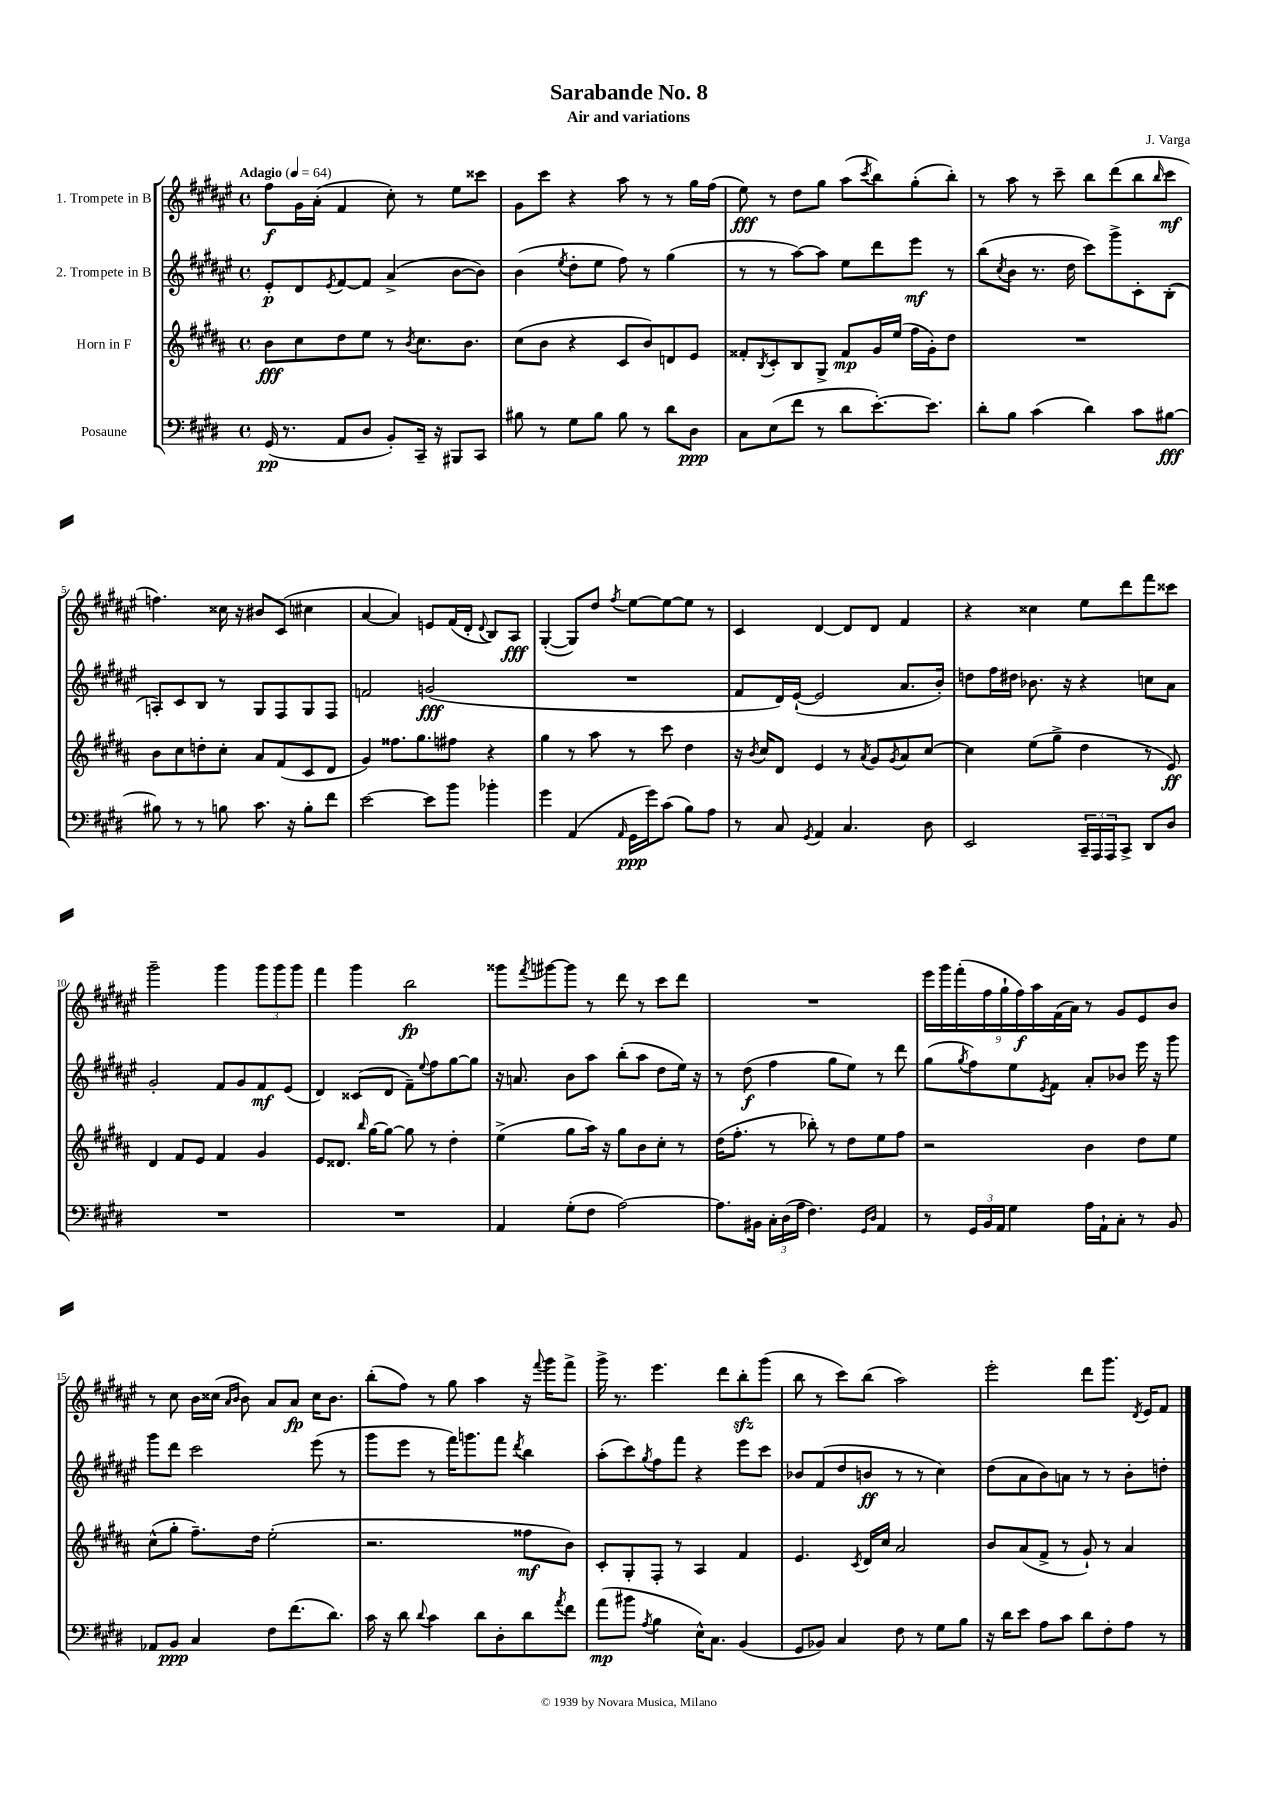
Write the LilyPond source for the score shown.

\header { title = "Sarabande No. 8" composer = "J. Varga" subtitle = "Air and variations" }
<<
\new StaffGroup <<
\new Staff = "s0" \with { instrumentName = "1. Trompete in B" } {
    \clef treble \key fis \major \defaultTimeSignature \time 4/4 \tempo "Adagio" 4 = 64
    fis''8\f gis'16 ais'16-.( fis'4 cis''8-.) r8 eis''8 cisis'''8 |
    gis'8 cis'''8 r4 ais''8 r8 r8 gis''16 fis''16( |
    eis''8\fff) r8 dis''8 gis''8 ais''8( \acciaccatura { cis'''8 } b''8) gis''8-.( b''8-.) |
    r8 ais''8 r8 cis'''8-- b''8 dis'''8( b''8 \grace { b''16 } cis'''8\mf |
    f''4.) cisis''16 r16 bis'8 cis'8( cis''4 |
    ais'4~ ais'4) e'8 fis'16( dis'16-. \appoggiatura { dis'8 } b8) ais8\fff |
    gis4~-.( gis8) dis''8 \acciaccatura { fis''8 } eis''8~ eis''8~ eis''8 r8 |
    cis'4 dis'4~ dis'8 dis'8 fis'4 |
    r4 cisis''4 eis''8 dis'''8 fis'''8 cisis'''8 |
    gis'''2-- gis'''4 \tuplet 3/2 { gis'''8 gis'''8 gis'''8 } |
    fis'''4 gis'''4 b''2\fp |
    gisis'''8 \acciaccatura { fis'''8 } gis'''8~ gis'''8 r8 dis'''8 r8 cis'''8 dis'''8 |
    R1 |
    \tuplet 9/8 { eis'''16 gis'''16 fis'''16-.( fis''16 gis''16-! fis''16\f) ais''16 fis'16( ais'16) } r8 gis'8 eis'8 b'8 |
    r8 cis''8 b'16 cisis''16( \grace { ais'16 b'16 } b'8) ais'8 ais'8\fp cisis''16 b'8. |
    b''8-.( fis''8) r8 gis''8 ais''4 r16 \appoggiatura { fis'''8 } gis'''16 fis'''8-> |
    gis'''16-> r8. eis'''4. dis'''8 b''8-.\sfz gis'''8( |
    b''8 r8 cis'''8) b''8( ais''2) |
    eis'''2-. dis'''8 gis'''8. \acciaccatura { dis'8 } eis'16 fis'8 \bar "|." |
}
\new Staff = "s1" \with { instrumentName = "2. Trompete in B" } {
    \clef treble \key fis \major \defaultTimeSignature \time 4/4
    eis'8-.\p dis'8 \acciaccatura { eis'8 } fis'8~ fis'8 ais'4->( b'8~ b'8) |
    b'4( \acciaccatura { eis''8 } dis''8-. eis''8 fis''8) r8 gis''4( |
    r8 r8 ais''8~) ais''8 eis''8 dis'''8 eis'''8\mf r8 |
    b''8( \acciaccatura { cis''8 } b'8 r8. dis''16 cis'''8) gis'''8-> cis'8-. b8-.( |
    a8-.) cis'8 b8 r8 gis8 fis8 gis8 fis8 |
    f'2 g'2\fff( |
    R1 |
    fis'8 dis'16) eis'16~-!( eis'2 ais'8. b'16-.) |
    d''8 fis''16 dis''16 bes'8. r16 r4 c''8 ais'8 |
    gis'2-. fis'8 gis'8 fis'8\mf eis'8( |
    dis'4) cisis'8( dis'8 fis'8--) \appoggiatura { eis''8 } fis''8 gis''8~ gis''8 |
    r16 a'8. b'8 ais''8 b''8-.( ais''8 dis''8 eis''16) r16 |
    r8 dis''8\f( fis''4 gis''8 eis''8) r8 dis'''8 |
    gis''8( \acciaccatura { gis''8 } fis''8) eis''8 \acciaccatura { eis'8 } fis'8 ais'8-. bes'8 eis'''16 r16 gis'''8 |
    gis'''8 dis'''8 cis'''2 eis'''8( r8 |
    gis'''8 eis'''8 r8 fis'''16) g'''8. fis'''8 \acciaccatura { dis'''8 } b''4 |
    ais''8-.( cis'''8) \acciaccatura { gis''8 } fis''8 fis'''8 r4 eis'''8 cis'''8 |
    bes'8 fis'8( dis''8 b'8\ff r8 r8 cis''4) |
    dis''8( ais'8 b'8) a'8 r8 r8 b'8-. d''8-. \bar "|." |
}
\new Staff = "s2" \with { instrumentName = "Horn in F" } {
    \clef treble \key b \major \defaultTimeSignature \time 4/4
    b'8\fff cis''8 dis''8 e''8 r8 \acciaccatura { b'8 } cis''8. b'8. |
    cis''8( b'8 r4 cis'8 b'8) d'8 e'8 |
    fisis'8-. \acciaccatura { b8 } cis'8-. b8 gis8-> fisis'8\mp gis'16 e''16( fis''16 gis'16-.) dis''8 |
    R1 |
    b'8 cis''8 d''8-. cis''8-. ais'8 fis'8( cis'8 dis'8 |
    gis'4) fisis''8. gis''8. fis''8 r4 |
    gis''4 r8 ais''8 r8 cis'''8 dis''4 |
    r16 \acciaccatura { b'8 } cis''16 dis'8 e'4 r8 \acciaccatura { ais'8 } gis'8 \acciaccatura { gis'8 } ais'8 cis''8~ |
    cis''4 e''8( gis''8-> dis''4 r8 e'8\ff) |
    dis'4 fis'8 e'8 fis'4 gis'4 |
    e'8 disis'8. \grace { b''16 } gis''16~ gis''8~ gis''8 r8 dis''4-. |
    e''4->( gis''8 ais''16) r16 gis''8 b'8 cis''8-. r8 |
    dis''16( fis''8.-. r8 bes''8-.) r8 dis''8 e''8 fis''8 |
    r2 b'4 dis''8 e''8 |
    cis''8-^( gis''8-. fis''8.--) dis''16 e''2-.( |
    r2. fisis''8\mf b'8) |
    cis'8-. gis8-. fis8-. r8 ais4 fis'4 |
    e'4. \acciaccatura { cis'8 } dis'16 cis''16 ais'2 |
    b'8 ais'8( fis'8-> r8 gis'8-!) r8 ais'4 \bar "|." |
}
\new Staff = "s3" \with { instrumentName = "Posaune" } {
    \clef bass \key e \major \defaultTimeSignature \time 4/4
    gis,16\pp( r8. a,8 dis8 b,8-.) cis,16-- r16 bis,,8 cis,8 |
    bis8 r8 gis8 bis8 bis8 r8 dis'8 dis8\ppp |
    cis8 e8( fis'8 r8 dis'8 e'8.~-.) e'8. |
    dis'8-. b8 cis'4( dis'4) cis'8 bis8~\fff |
    bis8 r8 r8 b8 cis'8. r16 b8-. fis'8 |
    e'2~ e'8 b'8 bes'4-. |
    gis'4 a,4( \grace { a,16 } gis,16\ppp gis'16) cis'8( b8) a8 |
    r8 cis8 \acciaccatura { gis,8 } a,4 cis4. dis8 |
    e,2 \tuplet 3/2 { cis,16-- a,,16 a,,16 } cis,8-> dis,8 dis8 |
    R1 |
    R1 |
    a,4 gis8-.( fis8 a2~) |
    a8. bis,16 \tuplet 3/2 { cis16-. dis16( a16 } fis4.) \grace { gis,16 dis16 } a,4 |
    r8 \tuplet 3/2 { gis,16 b,16 a,16 } gis4 a16 a,16-! cis8-. r8 b,8 |
    aes,8 b,8\ppp cis4 fis8 fis'8.( dis'8.) |
    cis'16 r16 dis'8 \appoggiatura { dis'8 } cis'4 dis'8 dis8-. dis'8 \acciaccatura { a'8 } fis'8 |
    a'8\mp( bis'8 \acciaccatura { a8 } b4 e16-^) cis8. b,4( |
    gis,8 bes,8) cis4 fis8 r8 gis8 b8 |
    r16 dis'16 e'8 a8 cis'8 dis'8 fis8-. a8 r8 \bar "|." |
}
>>
>>
